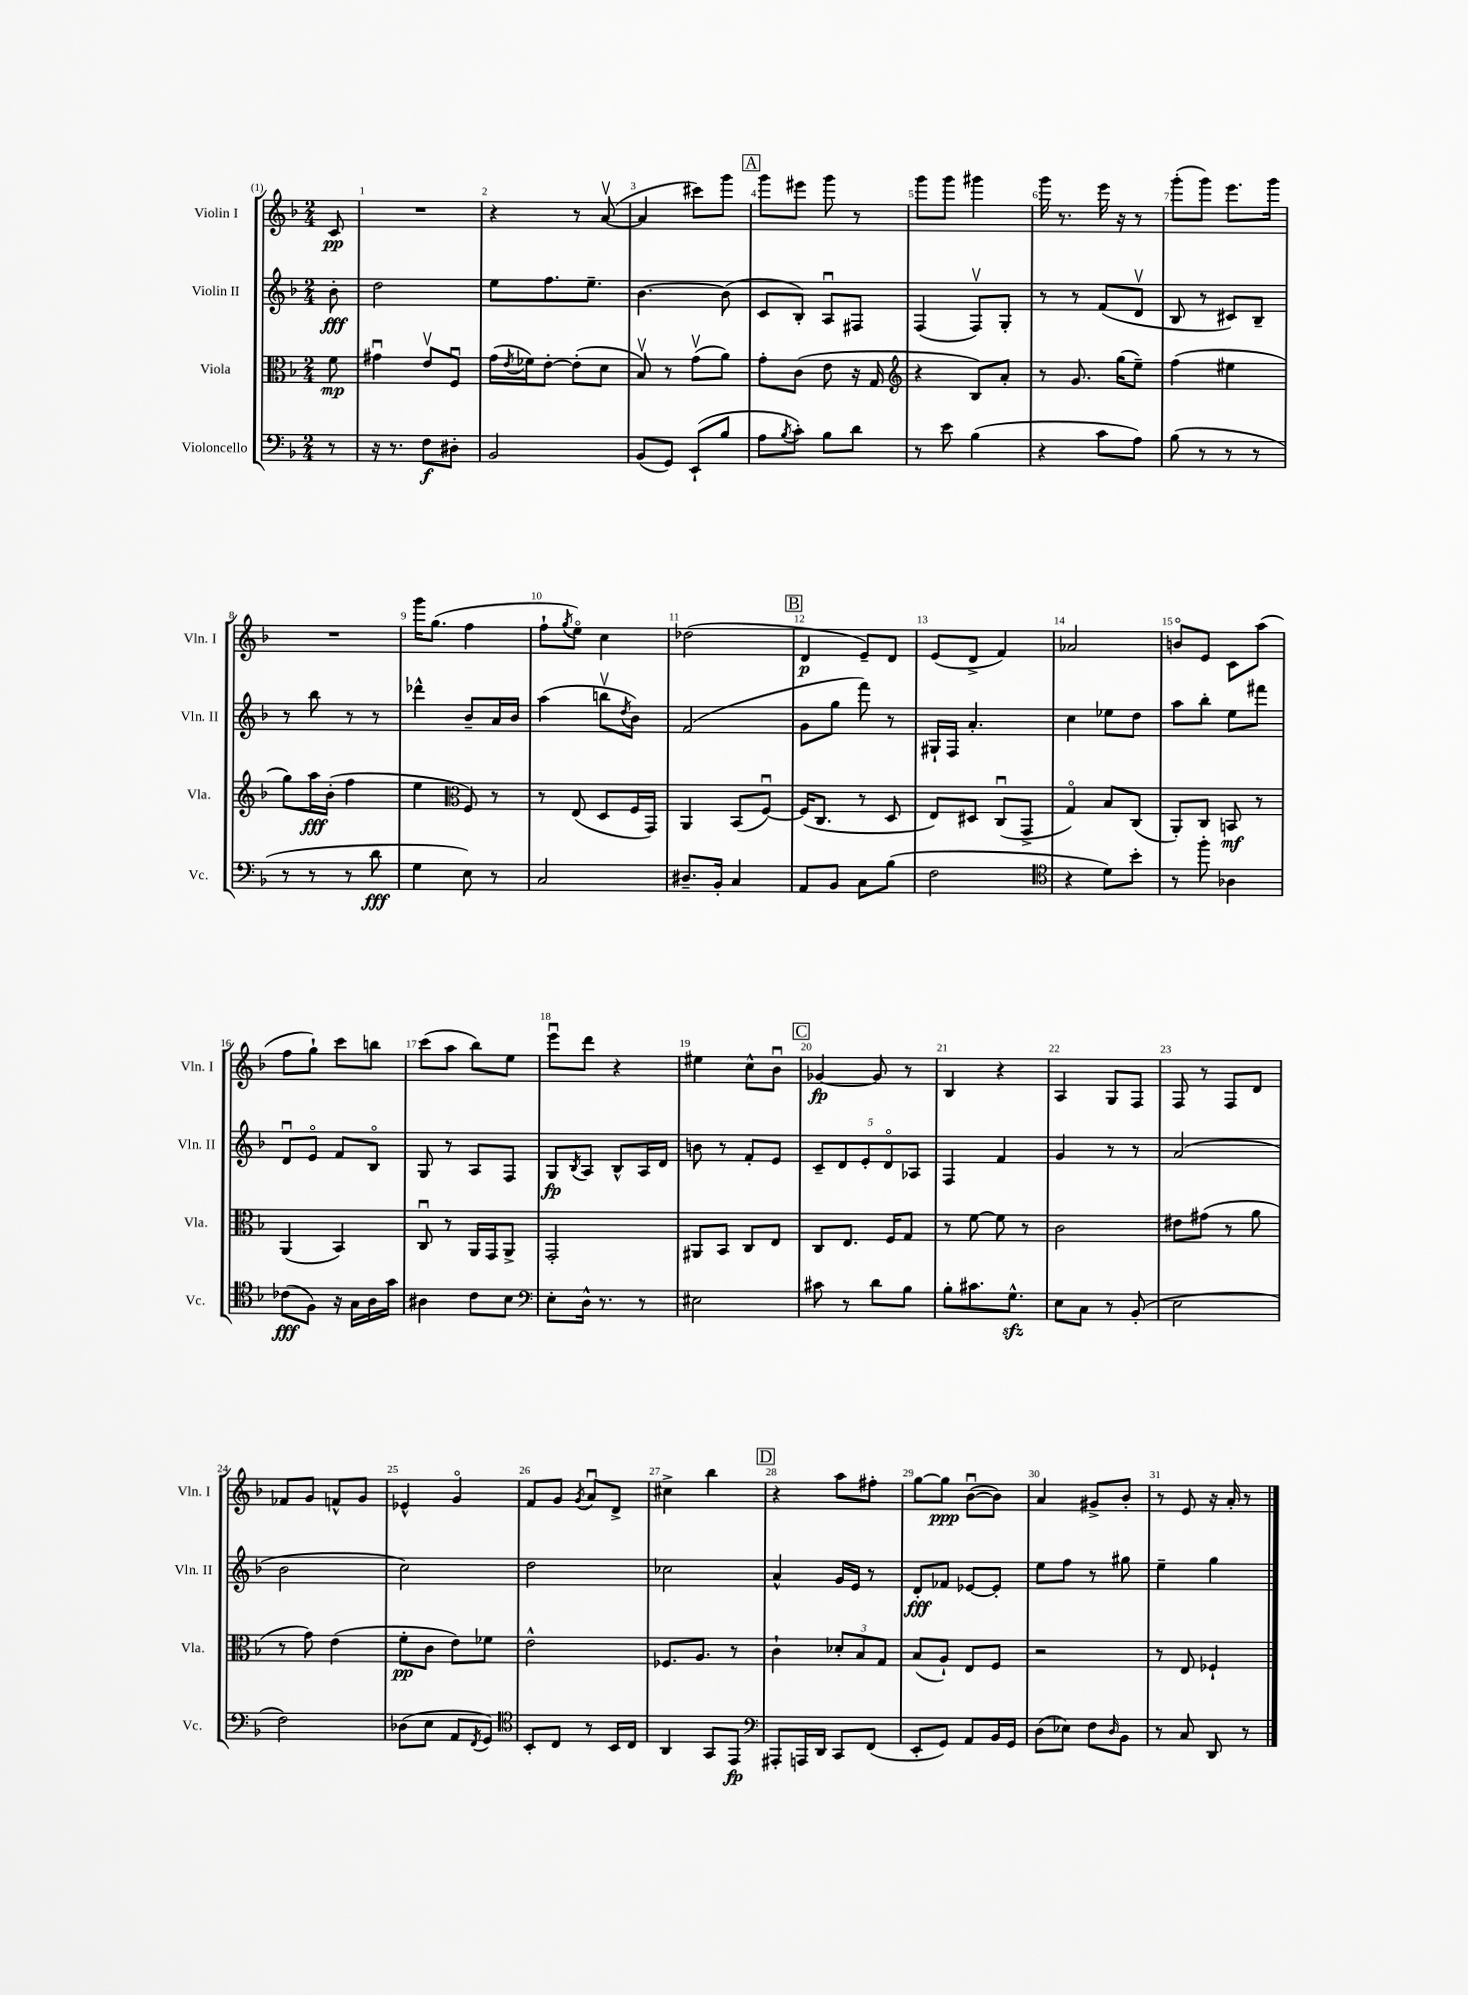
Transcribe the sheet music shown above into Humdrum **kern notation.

**kern	**kern	**kern	**kern
*staff4	*staff3	*staff2	*staff1
*clefF4	*clefC3	*clefG2	*clefG2
*k[b-]	*k[b-]	*k[b-]	*k[b-]
*M2/4	*M2/4	*M2/4	*M2/4
8r	8f	8b-'	8c
=	=	=	=
16r	4g#u	2dd	2r
8.r	.	.	.
8F	8ev	.	.
8D#'	8Fu	.	.
=	=	=	=
2BB-	(16g	8ee	4r
.	8qe	.	.
.	16f-)	.	.
.	[8e'	8.ff	.
.	(8e']	.	8r
.	.	8.ee~	.
.	8d	.	([8av
=	=	=	=
(8BB-	8B-v)	[4.b-	4a]
8GG)	8r	.	.
(8EE`	(8gv	.	8ccc#)
8B-	8a)	(8b-]	8ggg
=	=	=	=
8A	8g'	8c	8ggg
8qB-	.	.	.
8c')	(8c	8B-')	8eee#
8B-	8e	8Au	8ggg
8d	16r	8F#	8r
.	16G	.	.
=	=	=	=
*	*clefG2	*	*
8r	4r	(4F	8ggg
8e	.	.	8ggg
(4B-	8B-)	8Fv)	4ggg#
.	8a'	8G'	.
=	=	=	=
4r	8r	8r	16ggg
.	.	.	8.r
.	8.g	8r	.
8c	.	(8f	16eee
.	(16gg	.	16r
8A)	8ee~)	8dv	8r
=	=	=	=
(8B-	(4ff	8B-	(8ggg'
8r	.	8r	8ggg)
8r	4ee#	8c#)	8.eee
8r	.	8B-~	.
.	.	.	16ggg
=	=	=	=
8r	8gg)	8r	2r
8r	16aa	8bb-	.
.	(16b-'	.	.
8r	4ff	8r	.
8d	.	8r	.
=	=	=	=
4G	4ee	4ddd-^^	16ggg
.	.	.	(8.gg
*	*clefC3	*	*
8E)	8F)	8b-~	4ff
8r	8r	16a	.
.	.	16b-	.
=	=	=	=
2C	8r	(4aa	8ff`
.	.	.	8qgg
.	(8E	.	8eeo)
.	8D	8bbv	4cc
.	.	8qdd	.
.	16F	8b-)	.
.	16GG)	.	.
=	=	=	=
8.D#~	4AA	(2f	(2dd-
16BB-'	.	.	.
4C	(8BB-	.	.
.	[8Fu)	.	.
=	=	=	=
8AA	(16F]	8g	4d
.	8.C	.	.
8BB-	.	8gg	.
8C	8r	8fff)	8e~)
(8B-	8D	8r	8d
=	=	=	=
2F	8E)	16G#`	(8e
.	.	16F	.
.	8D#	4.a'	8d^
.	(8Cu	.	4f)
.	8GG^	.	.
=	=	=	=
*clefC4	*	*	*
4r	4Go)	4cc	2a-
8d)	8B-	8ee-	.
8b-'	(8C	8dd	.
=	=	=	=
8r	8AA')	8aa	8bo
8ff'	8C	8bb-'	8e
4A-	8BB	8ee	8c
.	8r	8fff#	(8aa
=	=	=	=
(8c-	(4AA	8du	8ff
8F)	.	8eo	8gg`)
16r	4BB-)	8f	8ccc
16G	.	.	.
16A	.	8B-o	8bb
16g	.	.	.
=	=	=	=
4A#	8Cu	8G	(8ccc
.	8r	8r	8aa
8c	16AA	8A	8bb-)
.	16GG	.	.
8B-	8AA^	8F	8ee
=	=	=	=
*clefF4	*	*	*
8E'	2GG'	8G	8eeeu
.	.	8qB-	.
16D^^	.	8A	8ddd
8.r	.	.	.
.	.	8B-^^	4r
8r	.	16A	.
.	.	16d	.
=	=	=	=
2E#	8AA#	8b	4ee#
.	8BB-	8r	.
.	8C	8f'	8cc^^
.	8E	8e	8b-u
=	=	=	=
8c#	8C	10c~	[4g-
.	.	10d	.
8r	8.E	.	.
.	.	10e'	.
8d	.	.	8g-]
.	.	10do	.
.	16F	.	.
8B-	8G	.	8r
.	.	10A-	.
=	=	=	=
8B-'	8r	4F	4B-
8.c#	[8f	.	.
.	8f]	4f	4r
8.G^^	.	.	.
.	8r	.	.
=	=	=	=
8E	2c	4g	4A
8C	.	.	.
8r	.	8r	8G
(8BB-'	.	8r	8F
=	=	=	=
2E	8e#	(2a	8F
.	(8g#	.	8r
.	8r	.	8F
.	8a	.	8d
=	=	=	=
2F)	8r	2b-	8f-
.	8g)	.	8g
.	(4e	.	8f^^
.	.	.	8g
=	=	=	=
(8D-	8f'	2cc)	4e-^^
8E	8c	.	.
8AA	8e)	.	4go
8qFF	.	.	.
8GG)	8f-	.	.
=	=	=	=
*clefC4	*	*	*
8BB-'	2e^^	2dd	8f
8C	.	.	8g
.	.	.	8qg
8r	.	.	8au
16BB-	.	.	8d^
16C	.	.	.
=	=	=	=
4AA	8.F-	2cc-	4cc#^
.	8.A	.	.
8GG	.	.	4bb-
8EE	8r	.	.
=	=	=	=
*clefF4	*	*	*
8AAA#'	4c`	4a^^	4r
16AAA	.	.	.
16DD	.	.	.
8CC	12d-'	16g	8aa
.	.	16e	.
.	12B-	.	.
(8FF	.	8r	8ff#'
.	12G	.	.
=	=	=	=
8EE'	(8B-	8d'	[8gg
8GG)	8A`)	8f-	8gg]
8AA	8E	[8e-	([8b-u
16BB-	8F	8e-']	8b-])
16GG	.	.	.
=	=	=	=
(8D	2r	8ee	4a
8E-)	.	8ff	.
8F	.	8r	8g#^
16qqD	.	.	.
8BB-	.	8gg#	8b-'
=	=	=	=
8r	8r	4ee~	8r
8C	8E	.	8e
8DD	4F-`	4gg	16r
.	.	.	16a'
8r	.	.	8r
==	==	==	==
*-	*-	*-	*-
